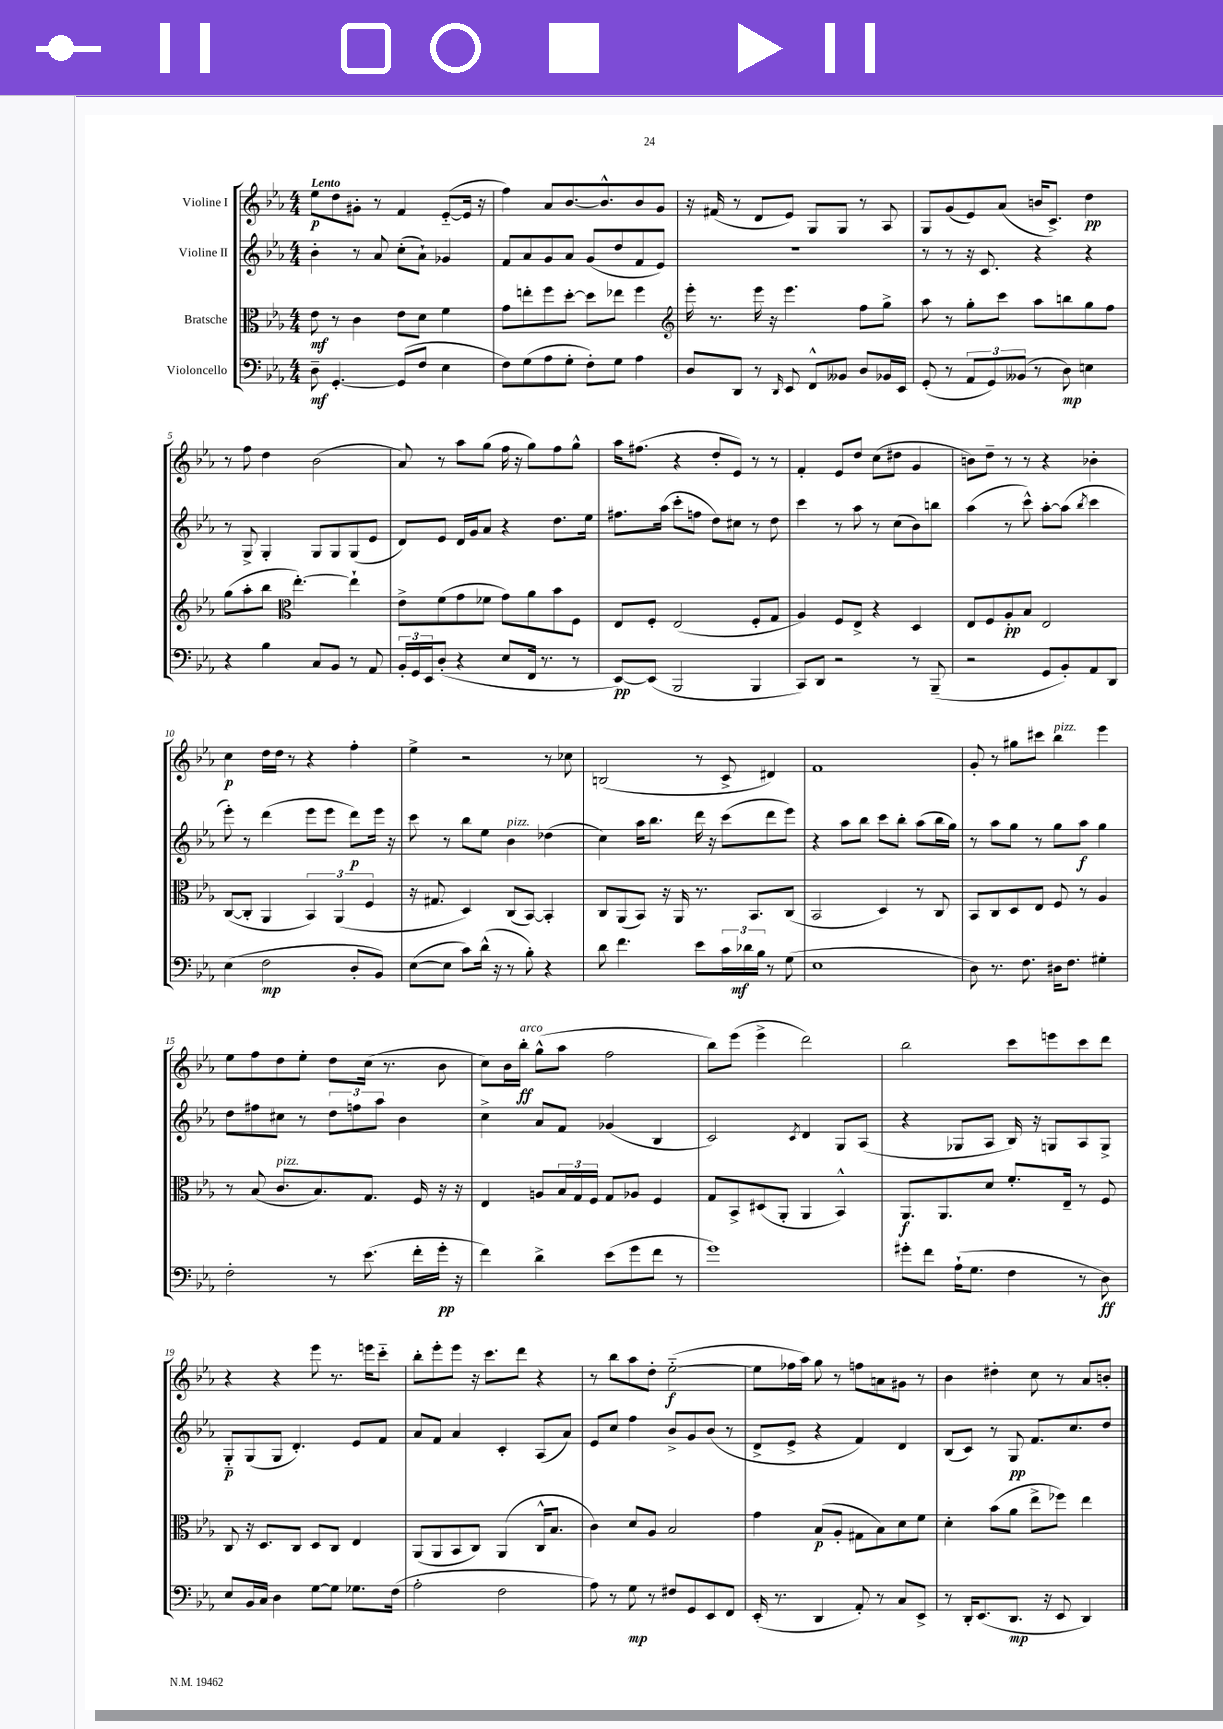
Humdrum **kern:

**kern	**kern	**kern	**kern
*staff4	*staff3	*staff2	*staff1
*clefF4	*clefC3	*clefG2	*clefG2
*k[b-e-a-]	*k[b-e-a-]	*k[b-e-a-]	*k[b-e-a-]
*M4/4	*M4/4	*M4/4	*M4/4
8D~\	8e-\	4b-'\	8ee-\L
[4.GG'/	8r	.	8dd\
.	4c\	8r	8g#'\J
.	.	8a-/	8r
(8GG/]L	8e-\L	(8cc'\L	4f/
8F/J	8d\J	8a-`\J)	.
4E-\	4f\	4g-/	([8e-'~/L
.	.	.	16e-/]Jk
.	.	.	16r
=	=	=	=
8F\L)	8g\L	8f/L	4ff\)
(8G\	8ee'\	8a-/	.
8A-\	8ff\	8g/	8a-/L
8G'\J	[8dd'\J	8a-/J	[8.b-/
8F'\L)	8dd\]L	(8g/L	.
.	.	.	8.b-^^/]
8G\J	8ee-\J	8dd/	.
4A-\	4ff\	8f/	8b-/
.	.	8e-/J)	8g/J
=	=	=	=
*	*clefG2	*	*
8D/L	16eee-'\	1r	16r
.	8.r	.	(16f#/
8DD/J	.	.	8r
8r	16eee-\	.	8d/L
.	16r	.	.
16qqDD/	.	.	.
8EE-/	4.eee-\	.	8e-/J)
8FF^^/L	.	.	8G/L
8BB--/J	.	.	8G/J
8D/L	8ff\L	.	8r
16BB-/L	8gg^\J	.	8A-/
16EE-/JJ	.	.	.
=	=	=	=
(8GG'/	8aa-\	8r	8G/L
8r	8r	8r	(8g/
12AA-/L	8gg'\L	16r	8e-/)
.	.	8.c/	.
12GG/)	.	.	.
.	8ccc\J	.	(8a-/J
(12BB--/J	.	.	.
8r	8aa-\L	4r	16b/LK
.	.	.	8.c^/J)
8D\)	8bb\	.	.
4E\	8gg\	4r	4dd\
.	8ff\J	.	.
=	=	=	=
4r	(8gg\L	8r	8r
.	8aa-'\	8G^/	8ff\
4B-\	8bb-\J	4G'/	4dd\
*	*clefC3	*	*
.	[4.ee-'\)	.	.
8C/L	.	8G/L	(2b-\
8BB-/J	.	8G/	.
8r	4ee-`\]	(8G/	.
8AA-/	.	8e-/J	.
=	=	=	=
24BB-'/LL	8e-^\L	8d/L)	8a-/)
24GG/	.	.	.
24EE-/J	.	.	.
(8D'/J	(8f\	8e-/J	8r
4r	8g\	16d/LL	8aa-\L
.	.	16g/J	.
.	8f-\J	8a-/J	(8gg\J
8E-/L	8g\L)	4r	16ff\
.	.	.	16r
16FF/Jk	8a-\	.	8gg\L)
8.r	.	.	.
.	8b-\	8.dd\L	8ff\
8r	8F\J	.	8gg^^\J
.	.	16ee-\Jk	.
=	=	=	=
[8EE-/L)	8E-/L	8.ff#\L	16aa-\LK
.	.	.	(8.ff#\J
(8EE-/]J	8F'/J	.	.
.	.	(16aa-\Jk	.
2BBB-/	(2E-/	8ccc'\L	4r
.	.	8ff\J	.
.	.	8dd\L)	8dd'/L
.	.	8cc#\J	8e-/J)
4BBB-/	8F'/L	8r	8r
.	8G/J	8dd\	8r
=	=	=	=
8CC/L)	4A-/)	4ccc\	4f'/
8DD/J	.	.	.
2r	8F/L	8r	8e-/L
.	8E-^/J	8aa-\	8dd/J
.	4r	8r	(8cc\L
.	.	(8cc\L	8dd#\J
8r	4D/	8b-\)	4g/
(8BBB-~/	.	8bb\J	.
=	=	=	=
2r	8E-/L	(4aa-\	8b\L)
.	8F/	.	8dd~\J
.	8A-'/	8r	8r
.	8B-/J	8ccc^^\)	8r
8GG/L	2E-/	[8aa-'\L	4r
8BB-'/)	.	(8aa-\]J	.
.	.	8qbb-/	.
8AA-/	.	4ccc\	4b-'\
8DD/J	.	.	.
=	=	=	=
(4E-\	([8C/L	8eee-'\)	4cc\
.	8C'/]J	8r	.
2F\	4AA-/	(4ddd\	16dd\LL
.	.	.	16dd\JJ
.	.	.	8r
.	6BB-/)	8eee-\L	4r
.	.	8eee-\J	.
.	(6AA-/	.	.
8D'/L	.	8ddd\L)	4ff'\
.	6F/	.	.
8BB-/J)	.	16eee-\Jk	.
.	.	16r	.
=	=	=	=
([8E-\L	16r	8ccc\	4ee-^\
.	8.G#/	.	.
8E-\]J	.	8r	.
8c\L)	4D/)	8bb-\L	2r
(16d^^\Jk	.	8ee-\J	.
16r	.	.	.
8r	(8C/L	4b-\	.
8B-'\)	[8BB-/J)	.	.
4r	4BB-'/]	(4dd-\	8r
.	.	.	8cc-\
=	=	=	=
8d\	8C/L	4cc\)	(2B/
4.f\	(8AA-/	.	.
.	8BB-/J)	16aa-\LK	.
.	.	8.bb-\J	.
.	16r	.	.
.	16AA-/	.	.
8e-\L	8.r	16ddd\	8r
.	.	16r	.
24c\L	.	(8ccc\L	8c^/
24d-\	.	.	.
.	8.BB-/L	.	.
24B-\JJ	.	.	.
8r	.	8ddd\	4d#/)
(8G\	(8C/J	8eee-\J)	.
=	=	=	=
1E-	2BB-/	4r	1f
.	.	8aa-\L	.
.	.	8bb-\J	.
.	4D/)	8ccc\L	.
.	.	8bb-'\J	.
.	8r	(8aa-\L	.
.	8C/	16bb-\L	.
.	.	16gg\JJ)	.
=	=	=	=
8D\)	8BB-/L	8r	8g'/
8.r	8C/	8aa-\L	8r
.	8D/	8gg\J	8gg#\L
8.F\	.	.	.
.	8E-/J	8r	8ccc#\J
16D#\LK	8F/	8gg\L	4bb-\
8.F\J	.	.	.
.	8r	8aa-\J	.
4G#'\	4A-/	4gg\	4eee-\
=	=	=	=
2F'\	8r	8dd\L	8ee-\L
.	(8B-/	8ff#\	8ff\
.	8.c/L	8cc#\J	8dd\
.	.	8r	8ee-'\J
.	8.B-/)	.	.
8r	.	12dd\L	8dd\L
.	.	12ff\	.
(8.e-\	8.G/J	.	(16cc\Jk
.	.	12aa-\J	.
.	.	.	8.r
.	.	4b-\	.
16f'\LL	16F/	.	.
16g'\JJ	16r	.	8b-\
16r	16r	.	.
=	=	=	=
4f\)	4E-/	4cc^\	8cc\L)
.	.	.	16b-\L
.	.	.	16bb-'\JJ
4d^\	8A/L	8a-/L	(8gg^^\L
.	24B-/L	8f/J	8aa-\J
.	24G/	.	.
.	24F/JJ	.	.
(8e-\L	8G/L	(4g-/	2ff\
8g\	8A-/J	.	.
8f\J	4F/	4B-/	.
8r	.	.	.
=	=	=	=
1g)	8G/L	2c/)	8bb-\L)
.	8BB-^/	.	(8eee-\J
.	(8D#/	.	4eee-^\
.	8AA-'/J	.	.
.	.	8qc/	.
.	4AA-/	4d/	2ddd\)
.	4BB-^^/)	8G/L	.
.	.	(8A-/J	.
=	=	=	=
8g#'\L	8.AA-/L	4r	2bb-\
8f\J	.	.	.
.	8.AA-/	.	.
(16A-`\LK	.	8G-/L	.
8.G\J	.	.	.
.	8d/J	8A-/J	.
4F\	8.f'/L	16B-/)	8ccc\L
.	.	16r	.
.	.	8G/L	8eee\
.	16E-~/Jk	.	.
8r	8r	8A-/	8ccc\
8D\)	8F/	8G^/J	8ddd\J
=	=	=	=
8E-/L	8C/	8G'~/L	4r
16BB-/L	16r	(8G/	.
16C/JJ	8.D/L	.	.
4D\	.	8G/J	4r
.	8C/J	4.d'/)	.
[8G\L	8D/L	.	8eee-\
8G\]J	8C/J	.	8.r
8.G-\L	4E-/	8e-/L	.
.	.	.	16eee\LK
.	.	8f/J	8ccc'~\J
(16F\Jk	.	.	.
=	=	=	=
2A-'\	(8AA-/L	8a-/L	8bb-'\L
.	8AA-/	8f/J	8eee-'\
.	8BB-/	4a-/	8eee-\J
.	8C/J)	.	16r
.	.	.	8.ccc\L
2F\	(4AA-/	4c'/	.
.	.	.	8ddd\J
.	16C^^/LK	(8A-/L	4r
.	8.B-/J	.	.
.	.	8a-/J)	.
=	=	=	=
8A-\)	4c\)	8e-/L	8r
8r	.	8cc/J	8bb-\L
8G\	8d/L	4ff\	8aa-\
8r	8A-/J	.	8dd'\J
8F#/L	2B-/	8b-^/L	([2ee-'~\
8GG/	.	8g/	.
8EE-/	.	(8b-/J	.
8FF/J	.	8r	.
=	=	=	=
(16EE-'/	4g\	8d^/L	8ee-\]L
8.r	.	.	.
.	.	8e-^/J	16ff-\L
.	.	.	16aa-\JJ)
4DD/	(8B-/L	4r	8gg\
.	8A-'/J	.	8r
8AA-'/)	8G#\L	4f/)	8ff\L
8r	8B-\)	.	8a\
8C/L	8d\	4d/	8g#\J
8EE-^/J	8f\J	.	8r
=	=	=	=
8r	4d'\	(8B-/L	4b-\
16DD'/LK	.	8c/J)	.
(8.EE-/	.	.	.
.	(8b-\L	8r	4dd#'\
8.DD/J	8a-\J	8G/	.
.	8ee-^\L	8.f/L	8cc\
16r	.	.	.
8EE-/	8ff-\J)	.	8r
.	.	8.cc/	.
4DD/)	4ee-\	.	8a-/L
.	.	8dd/J	8b'/J
==	==	==	==
*-	*-	*-	*-
